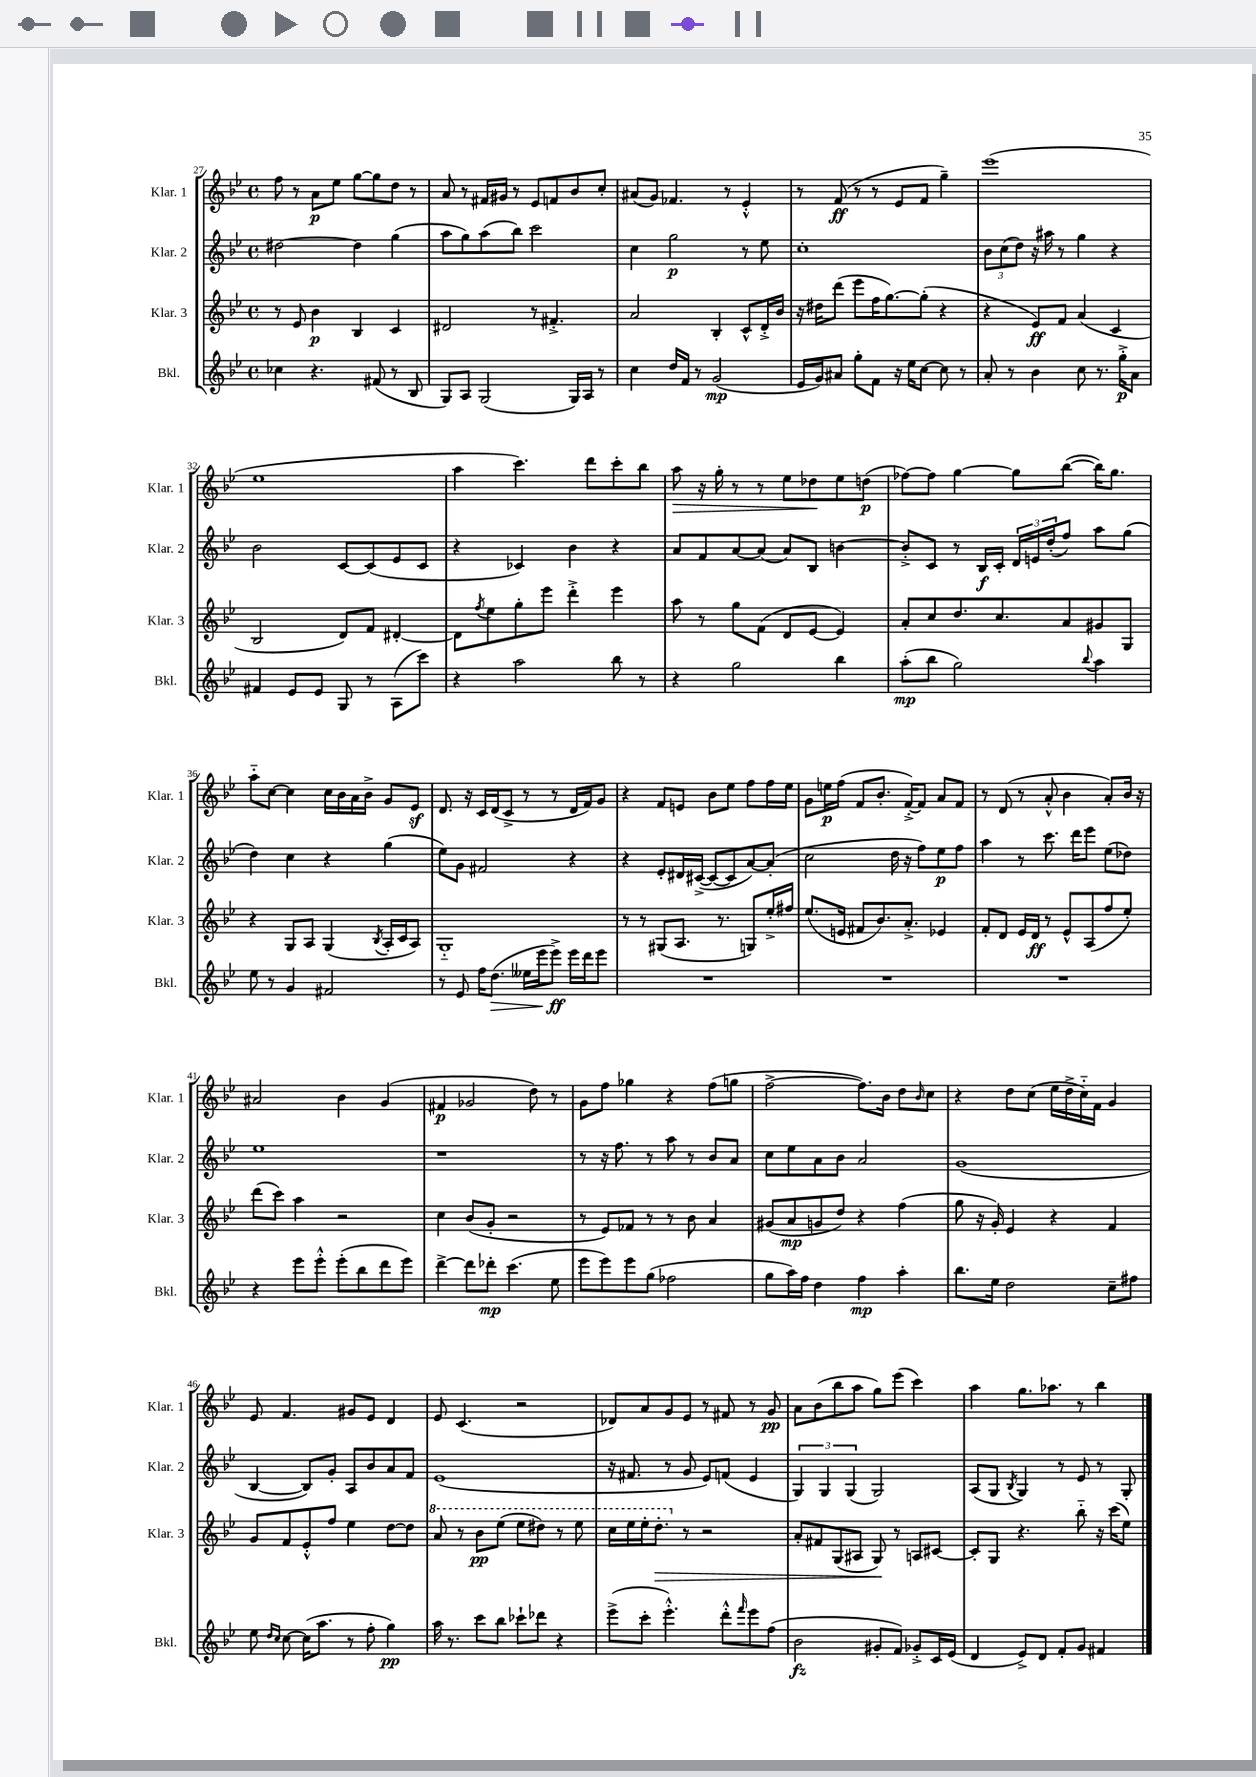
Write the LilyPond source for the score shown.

<<
\new StaffGroup <<
\new Staff = "s0" \with { instrumentName = "Klar. 1" shortInstrumentName = "Klar. 1" } {
    \clef treble \key bes \major \defaultTimeSignature \time 4/4
    f''8 r8 a'8\p ees''8 g''8~ g''8 d''8 r8 |
    a'8 r8 fis'16 gis'16 r8 ees'8 f'8 bes'8 c''8-. |
    ais'8( g'8) fes'4. r8 ees'4-.-^ |
    r8 f'8\ff( r8 r8 ees'8 f'8 g''4--) |
    ees'''1( |
    ees''1 |
    a''4 c'''4.) d'''8 c'''8-. bes''8 |
    a''8\> r16 g''16-. r8 r8 ees''8 des''8\! ees''8 d''8\p( |
    fes''8~) fes''8 g''4~ g''8 bes''8~( bes''16) g''8. |
    a''8-_ c''8~ c''4 c''16 bes'16 a'16 bes'16-> g'8 ees'8\sf |
    d'8. r16 c'16 d'16( c'8-> r8 r8 d'16 f'16) g'8 |
    r4 f'8 e'8 bes'8 ees''8 f''8 f''16 ees''16 |
    g'8 e''16\p f''16( f'8 bes'8.-. f'16~-.->) f'8 a'8 f'8 |
    r8 d'8( r8 a'8-.-^ bes'4 a'8-.) bes'16 r16 |
    ais'2 bes'4 g'4( |
    fis'4\p ges'2 d''8) r8 |
    g'8 f''8 ges''4 r4 f''8( g''8 |
    f''2~-> f''8.) bes'16 d''8 \grace { bes'16 } c''8 |
    r4 d''8 c''8( ees''16 d''16-> c''16-_) f'16 g'4 |
    ees'8 f'4. gis'8 ees'8 d'4 |
    ees'8 c'4.( r2 |
    des'8) a'8 g'8 ees'8 r8 fis'8 r8 g'8\pp |
    a'8 bes'8( bes''8 a''8 g''8) ees'''8( c'''4) |
    a''4 g''8. aes''8. r8 bes''4 \bar "|." |
}
\new Staff = "s1" \with { instrumentName = "Klar. 2" shortInstrumentName = "Klar. 2" } {
    \clef treble \key bes \major \defaultTimeSignature \time 4/4
    dis''2~ dis''4 g''4( |
    a''8 g''8) a''8( bes''8) c'''2 |
    c''4 g''2\p r8 ees''8 |
    c''1-. |
    \tuplet 3/2 { bes'8 c''8( d''8) } r16 ais''16 r8 g''4 r4 |
    bes'2 c'8~ c'8( ees'8 c'8 |
    r4 ces'4) bes'4 r4 |
    a'8 f'8 a'8~ a'8( a'8) bes8 b'4~ |
    b'8-.-> c'8 r8 bes16\f c'16-. \tuplet 3/2 { d'16 e'16 d''16-.( } f''8) a''8 g''8( |
    d''4) c''4 r4 g''4( |
    ees''8) g'8 fis'2 r4 |
    r4 ees'8-. dis'16 cis'16~->( cis'8~ cis'8 a'8~) a'8-.( |
    c''2 d''16 r16 f''8) ees''8\p f''8 |
    a''4 r8 c'''8. d'''16 ees'''8 ees''8( des''8) |
    ees''1 |
    r1 |
    r8 r16 f''8. r8 a''8 r8 bes'8 a'8 |
    c''8 ees''8 a'8 bes'8 a'2 |
    g'1( |
    bes4~ bes8) g'8-. a8 bes'8 a'8 f'8 |
    ees'1( |
    r16 fis'8. r8 g'8 ees'8) f'8( ees'4 |
    \tuplet 3/2 { g4) g4 g4( } g2) |
    a8( g8 \acciaccatura { bes8 } g4) r8 ees'8 r8 g8-. \bar "|." |
}
\new Staff = "s2" \with { instrumentName = "Klar. 3" shortInstrumentName = "Klar. 3" } {
    \clef treble \key bes \major \defaultTimeSignature \time 4/4
    r8 ees'8 bes'4\p bes4 c'4 |
    dis'2 r8 fis'4.-.-> |
    a'2 bes4-. c'8-^ d'16-.-> bes'16 |
    r16 dis''16 d'''8( ees'''8 f''16 g''8.~) g''8-.( r4 |
    r4 ees'8\ff) f'8 a'4( c'4 |
    bes2 d'8) f'8 dis'4~-. |
    dis'8 \acciaccatura { f''8 } ees''8 g''8-. ees'''8 d'''4-.-> ees'''4 |
    a''8 r8 g''8 f'8( d'8 ees'8~ ees'4) |
    a'8-. c''8 d''8. c''8. a'8 gis'8 g8 |
    r4 g8 a8 g4( \acciaccatura { bes8 } a16-. c'16 a8) |
    g1-_ |
    r8 r8 gis8( a8. r8. g8) ees''16-.-> fis''16 |
    ees''8.( e'16 fis'8 bes'8.) a'8.-.-> ees'4 |
    f'8-. d'8 ees'16 d'16\ff r8 ees'8-^ a8( f''8 ees''8-.) |
    d'''8( c'''8) a''4 r2 |
    c''4 bes'8( g'8-. r2 |
    r8 ees'8) fes'8 r8 r8 bes'8 a'4 |
    gis'8( a'8\mp g'8 d''8) r4 f''4( |
    g''8 r16 g'16-.) ees'4 r4 f'4 |
    g'8 f'8 ees'8-.-^ f''8 ees''4 d''8~ d''8 |
    \ottava #1 a''8 r8 bes''8\pp ees'''8( ees'''8 dis'''8) r8 ees'''8 |
    c'''16 ees'''16 ees'''16-. d'''8.-.\> \ottava #0 r8 r2 |
    a'8-. fis'8 g8( ais8 g8\!) r8 a8 cis'8~ |
    cis'8-. g8 r4. bes''8-_ r16 c'''16( ees''8) \bar "|." |
}
\new Staff = "s3" \with { instrumentName = "Bkl." shortInstrumentName = "Bkl." } {
    \clef treble \key bes \major \defaultTimeSignature \time 4/4
    ces''4 r4. fis'8( r8 bes8 |
    g8) a8 g2( g16) a16 r8 |
    c''4 d''16 f'16 r8 g'2\mp( |
    ees'16 g'16) ais'8 g''8-. f'8 r16 ees''16 c''8~ c''8 r8 |
    a'8-. r8 bes'4 c''8 r8. g''16-.->\p a'8 |
    fis'4 ees'8 ees'8 g8 r8 a8( c'''8) |
    r4 a''2 bes''8 r8 |
    r4 g''2 bes''4 |
    a''8-.\mp( bes''8 g''2) \appoggiatura { bes''8 } a''4 |
    ees''8 r8 g'4 fis'2 |
    r8 ees'8 f''16 d''8.\>( eeses''16 ees'''16 ees'''8->\ff\!) ees'''16 d'''16 ees'''8 |
    R1 |
    R1 |
    R1 |
    r4 ees'''8 ees'''8-.-^ ees'''8-.( bes''8 d'''8 ees'''8) |
    d'''4~-> d'''8 des'''8-.\mp c'''4.( ees''8 |
    ees'''8 ees'''8) ees'''8 g''8( fes''2 |
    g''8 a''16) f''16 d''4 f''4\mp a''4-. |
    bes''8. ees''16 d''2 c''8-- fis''8 |
    ees''8 \grace { d''16 c''16 } c''8~ c''16( a''8. r8 f''8-. g''4\pp) |
    a''16 r8. c'''8 bes''8 ces'''8-! des'''8 r4 |
    ees'''8->( c'''8-. ees'''4.-.-^) d'''8-.-^ \grace { f'''16 } ees'''8 f''8( |
    bes'2\fz gis'8-. f'8) ges'8-.-> c'16 ees'16( |
    d'4 ees'8->) d'8 f'8-. g'8 fis'4 \bar "|." |
}
>>
>>
\layout { \context { \Score currentBarNumber = #27 } }
